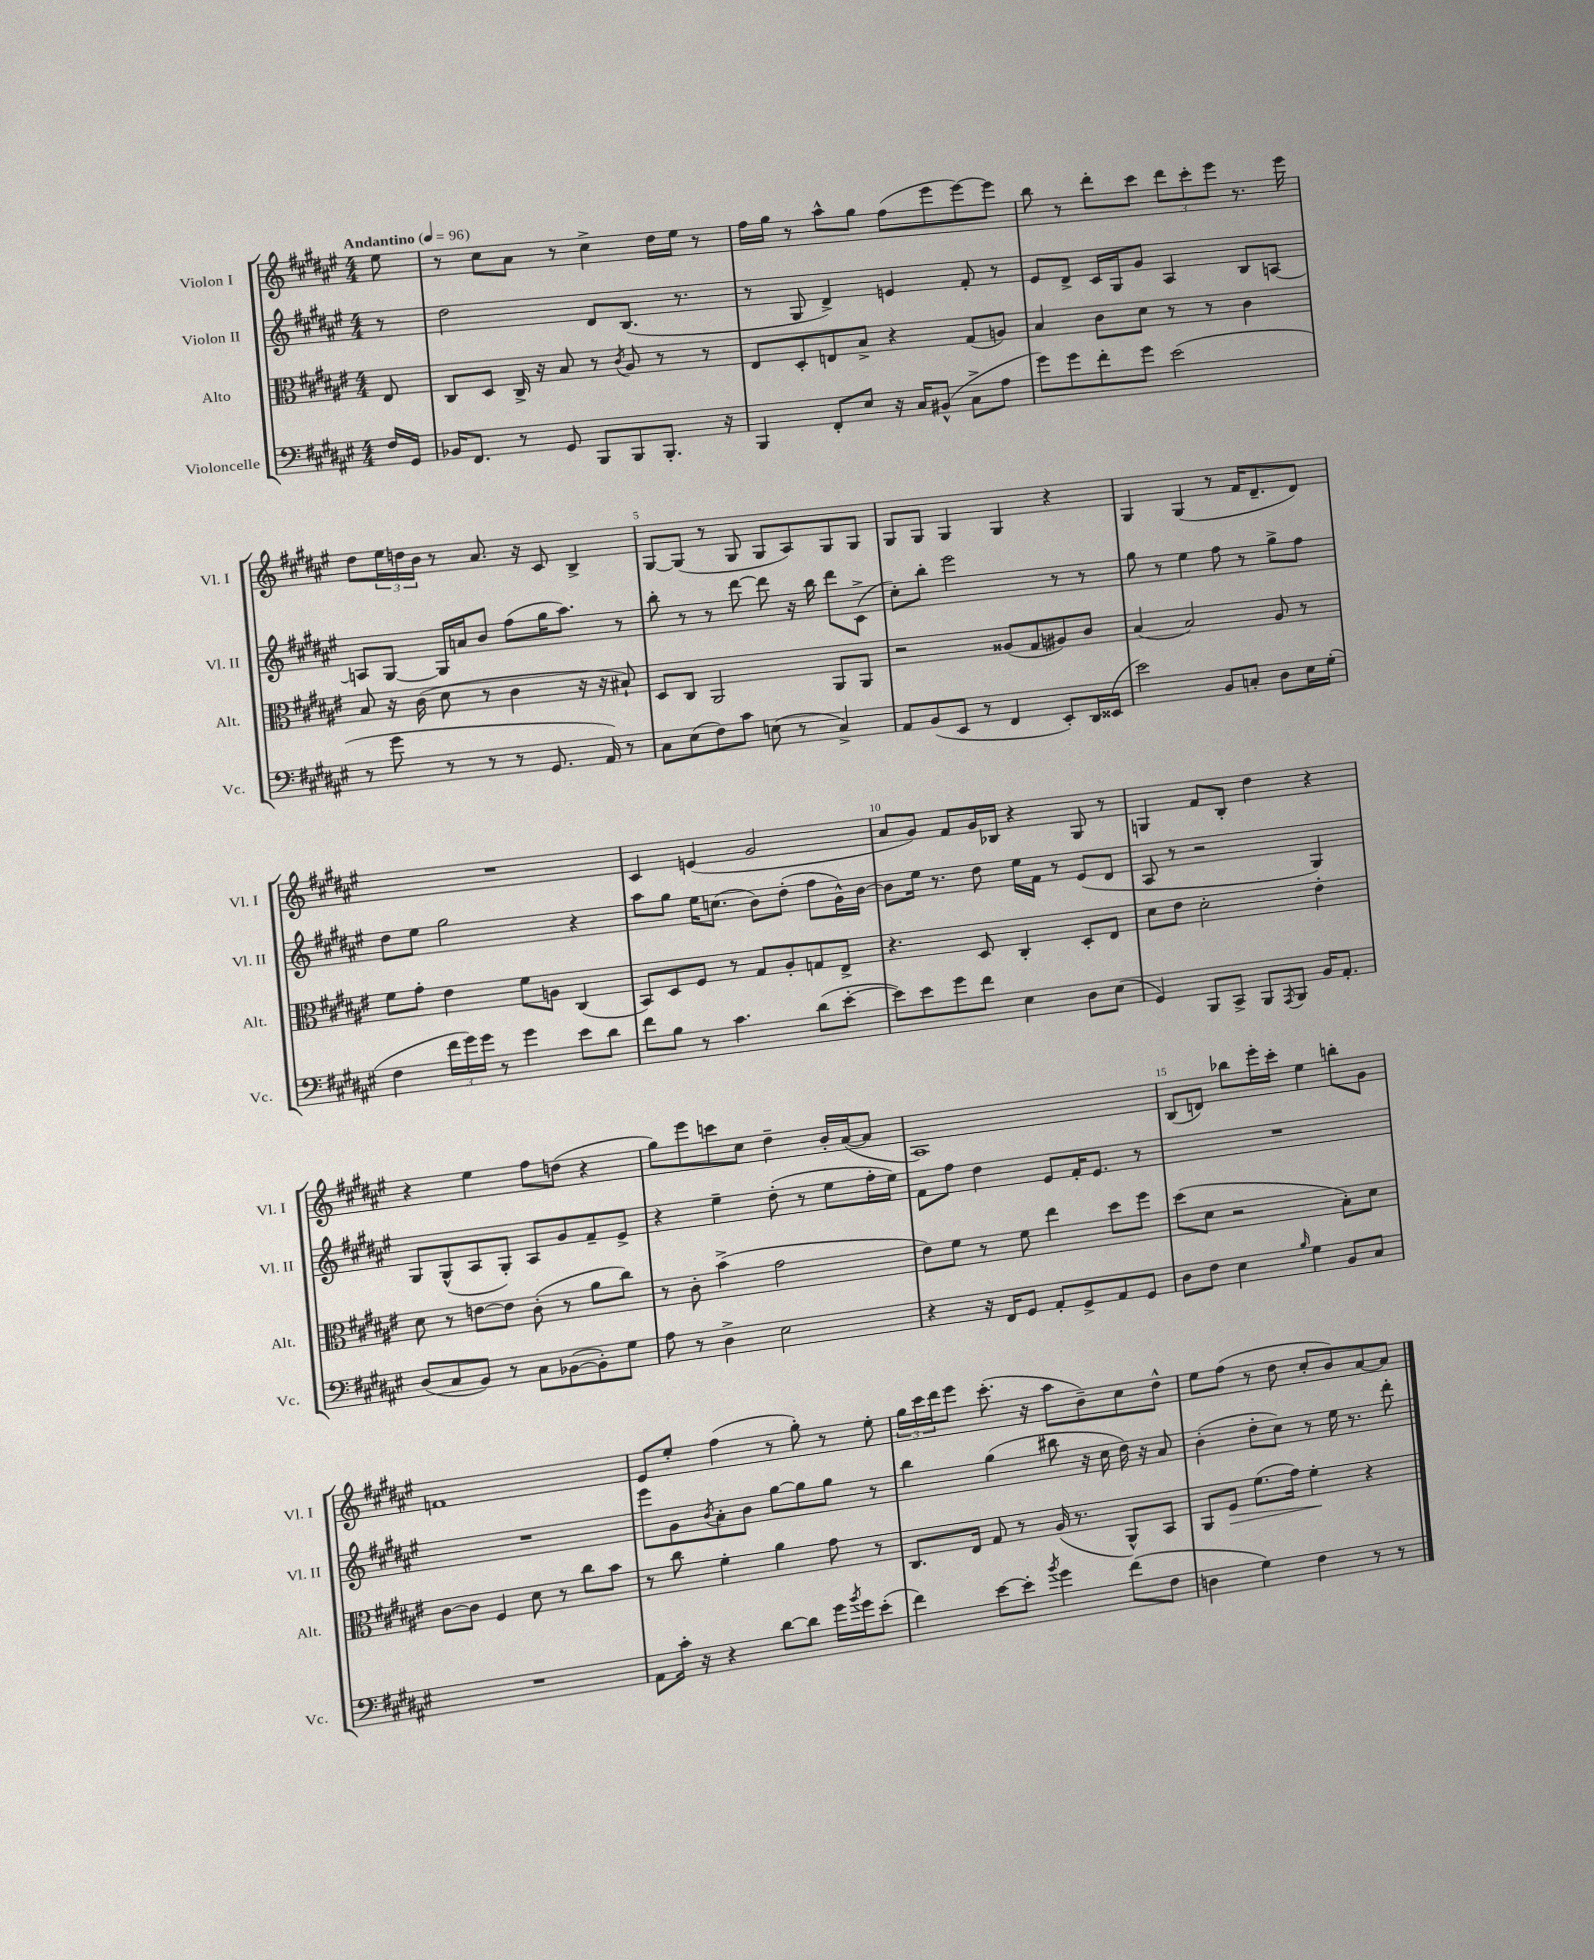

**kern	**kern	**kern	**kern
*staff4	*staff3	*staff2	*staff1
*clefF4	*clefC3	*clefG2	*clefG2
*k[f#c#g#d#a#e#]	*k[f#c#g#d#a#e#]	*k[f#c#g#d#a#e#]	*k[f#c#g#d#a#e#]
*M4/4	*M4/4	*M4/4	*M4/4
*MM96	*MM96	*MM96	*MM96
16F#	8E#	8r	8ee#
16GG#	.	.	.
=	=	=	=
16BB-	8C#	2dd#	8r
8.FF#	.	.	.
.	8D#	.	8cc#
8r	16C#^	.	8a#
.	16r	.	.
8GG#	8B	.	8r
8BBB	8r	8d#	4cc#^
.	8qc#	.	.
8BBB	8A#	(8.B	.
8.BBB'	8r	.	16dd#
.	.	8.r	16ee#
.	8r	.	8r
16r	.	.	.
=	=	=	=
4BBB	8E#	8r	16ff#
.	.	.	16gg#
.	8D#'	8G#	8r
8FF#'	8E	4d#^)	8aa#^^
8E#	8B^	.	8gg#
16r	4r	4e	(8ff#
16C#	.	.	.
(8BB#^^	.	.	8eee#
8C#^	(8G#	8f#'	[8eee#)
8A#	8A)	8r	8eee#]
=	=	=	=
8g#)	4B	8e#	8bb
8g#	.	8d#^	8r
8f#'	8c#	16c#	8ddd#'
.	.	16G#	.
8g#	8d#	8g#	8ccc#
(2e#	8r	4A#	12ddd#
.	.	.	12ccc#'
.	8r	.	.
.	.	.	12eee#
.	4c#	8B	8.r
.	.	[8A	.
.	.	.	16eee#
=	=	=	=
8r	8B	8A]	8dd#
8g#	16r	[8G#	24ee#
.	.	.	24dd
.	(16c#	.	.
.	.	.	24b
8r	8d#	16G#]	8r
.	.	16a	.
8r	8r	8b	8.a#
8r	4c#	(8ff#	.
.	.	.	16r
8.GG#	.	16gg#	8c#
.	.	8.aa#)	.
.	16r	.	4B^
16AA#)	16r	.	.
8r	8B#`)	8r	.
=	=	=	=
8C#	8D#	8bb'	[8G#
(8E#	8C#	8r	(8G#]
8F#)	2AA#	8r	8r
8c#	.	[8ddd#	8G#
(8E	.	8ddd#]	8G#
8r	.	16r	8A#)
.	.	16bb	.
4C#^)	8AA#	8ddd#	8G#
.	8AA#	(8c#^	8G#
=	=	=	=
8AA#	2r	8cc#')	8G#
(8BB	.	8bb'	8G#
8EE#	.	2eee#	4G#
8r	.	.	.
4FF#	(8A##	.	4G#
.	8G#	.	.
8EE#')	8A#)	8r	4r
16DD#	8c#	8r	.
(16EE##	.	.	.
=	=	=	=
2e#)	(4B	8gg#	4G#
.	.	8r	.
.	2B)	4ee#	(4G#
8BB	.	8ff#	8r
8C'	.	8r	16f#
.	.	.	8.d#~
8D#	8A#	8gg#^	.
16E#	8r	8ff#	8d#)
(16G#'	.	.	.
=	=	=	=
4F#	8f#	8dd#	1r
.	8g#'	8ee#	.
24f#	4e#	2gg#	.
24g#)	.	.	.
24g#	.	.	.
8r	.	.	.
4g#	8f#	.	.
.	8A	.	.
8e#	(4C#	4r	.
8d#	.	.	.
=	=	=	=
8f#	8BB)	8aa#	4c#
8B	8D#	8gg#	.
8r	8F#	16ee#	(4e
.	.	(8.cc	.
4.c#	8r	.	.
.	8G#	8b)	2g#
.	8A#'	(8dd#'	.
(8d#	8G	8ff#	.
[8e#'	8E#^	16g#^^)	.
.	.	[16b	.
=	=	=	=
8e#])	4.r	8b]	8a#
8e#	.	16ee#	8g#)
.	.	8.r	.
8g#	.	.	8f#
8f#	8D#	8dd#	16g#
.	.	.	16B-
4E#	4C#'	16ee#	4r
.	.	16f#	.
.	.	8r	.
8D#	8D#'	(8e#	8G#
(8E#	8E#	8d#	8r
=	=	=	=
4GG#)	8d#	8A#	4G
.	8e#	8r	.
8BBB	2d#'	2r	8f#
8CC#^	.	.	8B'
8BBB	.	.	4dd#
8qAAA#	.	.	.
8BBB	.	.	.
16BB	4e#'	4G#)	4r
8.AA#'	.	.	.
=	=	=	=
(8D#	8d#	8G#	4r
8C#	8r	(8G#^^	.
8BB)	[8e	8A#	4ee#
8r	8e]	8G#')	.
8C#	(8c#'	8A#	8ff#
([8BB-	8r	8g#	(8dd
8BB-'])	8a#	8f#~	4r
8G#	8cc#)	8e#^	.
=	=	=	=
8A#	8r	4r	8gg#)
8r	8c#'	.	8eee#
4D#^	(4b^	4ee#~	8ccc
.	.	.	8cc#
2E#	2g#	(8dd#'	4dd#~
.	.	8r	.
.	.	8ee#	16b'
.	.	.	([16a#
.	.	16ff#'	8a#]
.	.	16ee#)	.
=	=	=	=
4r	8e#)	8f#	1A#)
.	8f#	8ff#	.
16r	8r	4dd#	.
16FF#	.	.	.
8GG#	8f#	.	.
8AA#'	4ee#	8e#	.
8GG#^	.	16f#'	.
.	.	8.e#	.
8AA#	8dd#	.	.
8GG#	8ff#	8r	.
=	=	=	=
8D#	(8dd#	1r	(8B
8F#	8d#	.	8d)
4E#	2r	.	8bb-
.	.	.	16eee#'
.	.	.	16ccc#'
16qqB	.	.	.
4G#	.	.	4ee#
8BB	8B')	.	8bb'
8C#	8d#	.	8g#
=	=	=	=
1r	[8c#	1r	1f
.	8c#]	.	.
.	4F#	.	.
.	8d#	.	.
.	8r	.	.
.	8cc#	.	.
.	8b	.	.
=	=	=	=
8AA#	8r	8eee#	8e#
16c#'	8cc#	8g#	8ee#'
16r	.	.	.
.	.	8qb	.
4r	4f#'	8a#'	(4ff#
.	.	8b	.
[8d#	4a#	[8gg#	8r
8d#]	.	8gg#]	8gg#')
16g#	8g#	8gg#	8r
8qb	.	.	.
16g#	.	.	.
(8e#'	8r	8r	8ee#'
=	=	=	=
4f#)	8.C#	4bb	24gg#
.	.	.	24ccc#
.	.	.	24ddd#
.	.	.	8eee#
.	16E#	.	.
[8e#	8G#	(4gg#	(8.ccc#'
8e#']	8r	.	.
.	.	.	16r
8qb	.	.	.
4g#	(16A#	8bb#	8aa#
.	8.r	.	.
.	.	16r	8b~)
.	.	16cc#	.
(8f#	8AA#^^)	16dd#)	8cc#
.	.	16r	.
8F#	8BB	8a#	8dd#^^
=	=	=	=
4D	8AA#	(4b'	8ee#
.	8F#	.	(8ff#
4G#)	(8.f#	8dd#'	8r
.	.	8cc#)	8dd#
.	16g#)	.	.
4F#	4f#'	8r	8cc#'
.	.	16ee#	8b)
.	.	8.r	.
8r	4r	.	[8a#
8r	.	8ddd#'	8a#]
==	==	==	==
*-	*-	*-	*-
